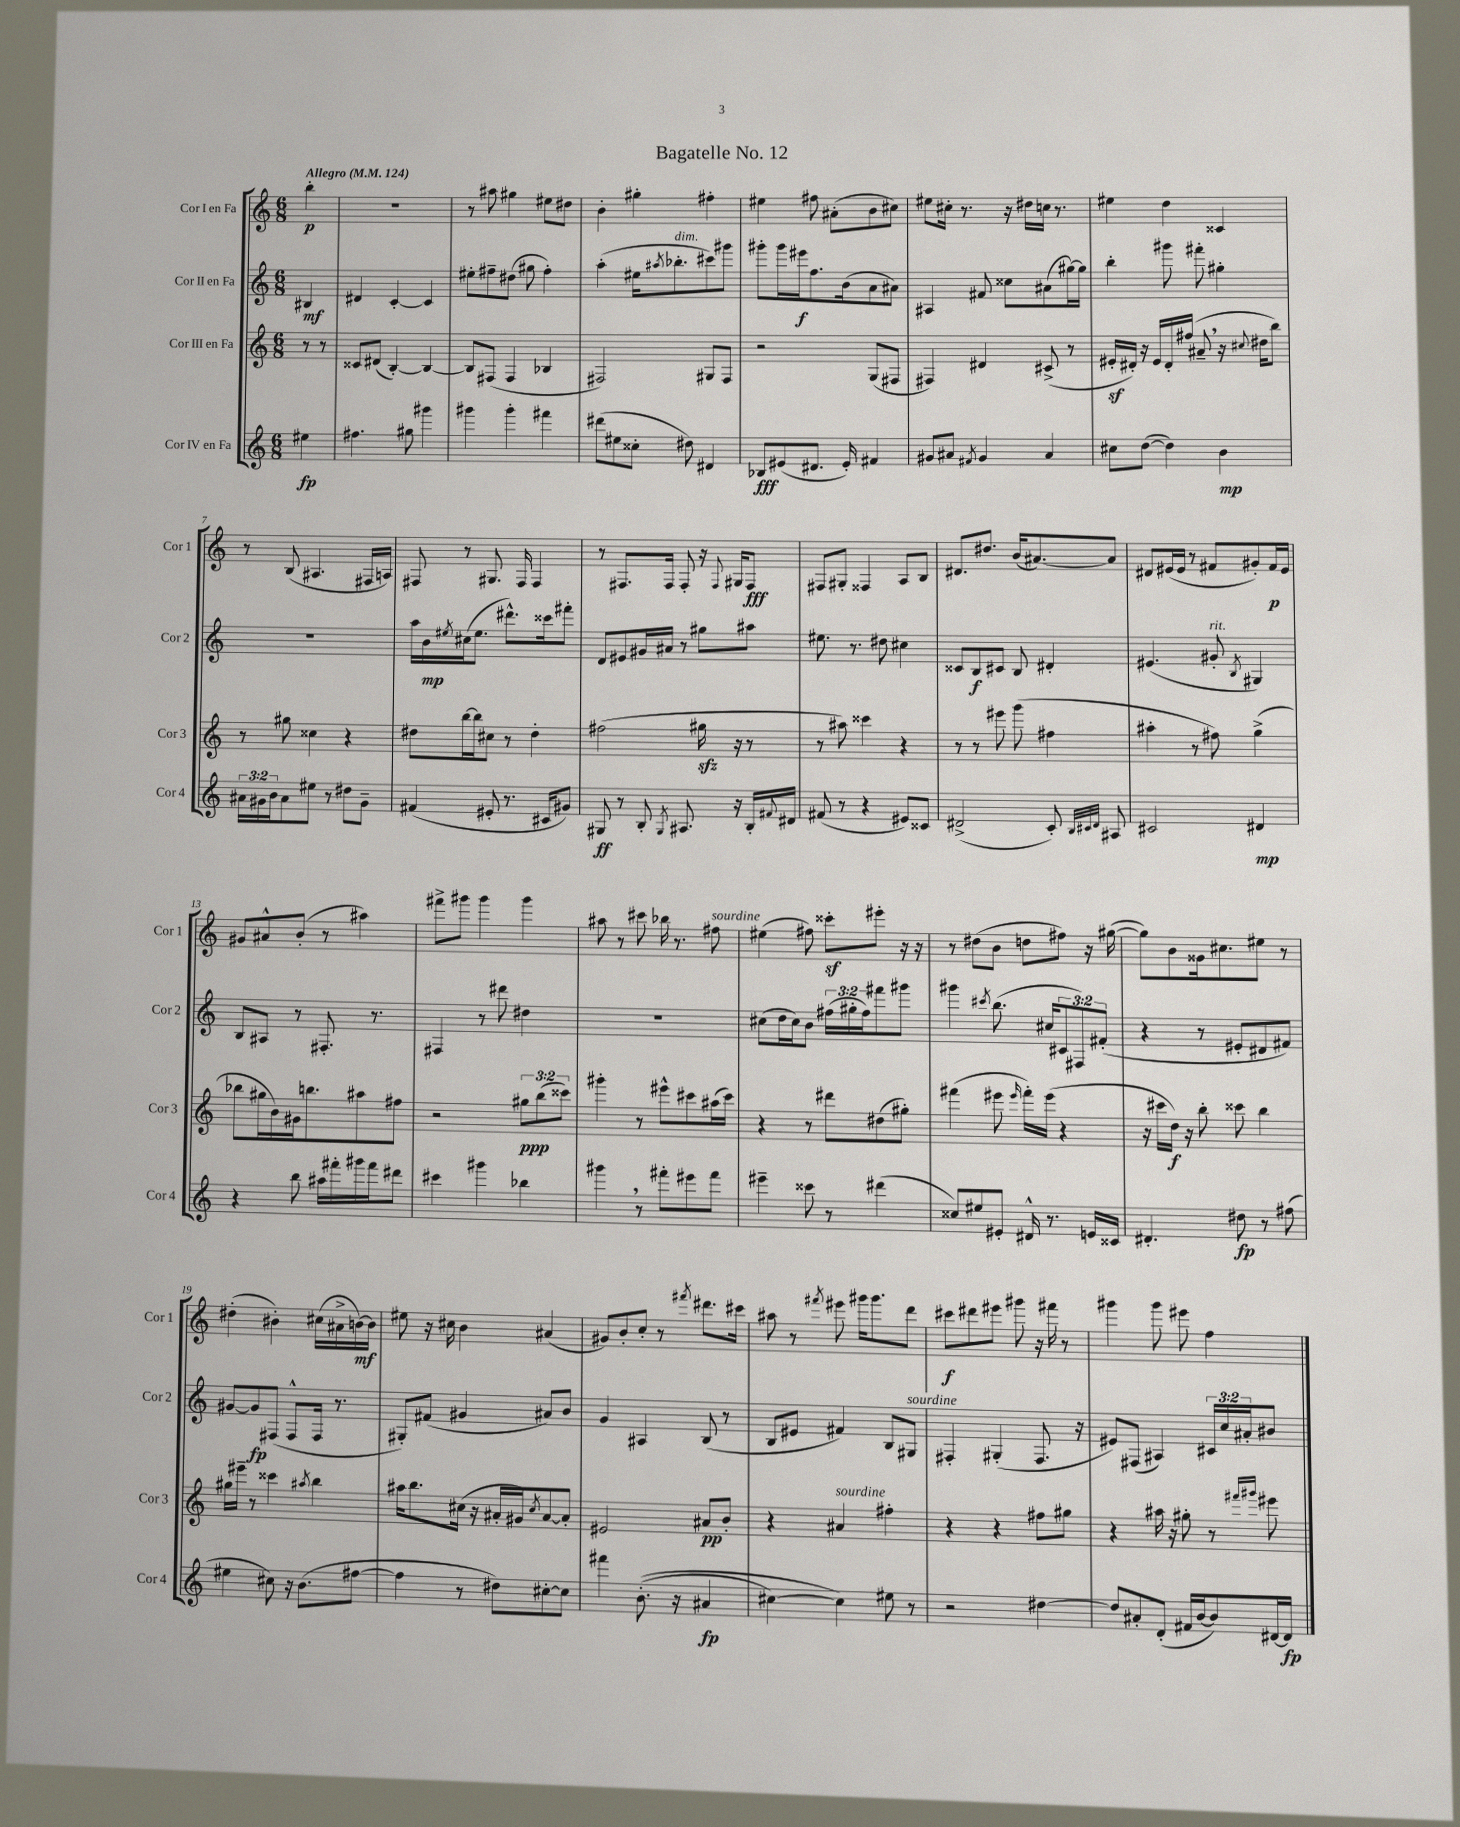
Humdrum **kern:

**kern	**kern	**kern	**kern
*staff4	*staff3	*staff2	*staff1
*clefG2	*clefG2	*clefG2	*clefG2
*k[]	*k[]	*k[]	*k[]
*M6/8	*M6/8	*M6/8	*M6/8
*MM124	*MM124	*MM124	*MM124
4ee#\	8r	4B#/	4bb'\
.	8r	.	.
=	=	=	=
4.ff#\	8c##/L	4d#/	2.r
.	(8d#/J	.	.
.	[4B'/)	[4c'/	.
8gg#\	.	.	.
4ggg#\	4B/_	4c/]	.
=	=	=	=
4ggg#\	8B/]L	8ee#'\L	8r
.	(8F#/J	8ff#~\	8aa#\
4ggg#'\	4F#/	(8dd#\J	4gg#\
.	.	8gg#\	.
4fff#\	4B-/	4ff#'\)	8ee#\L
.	.	.	8dd#\J
=	=	=	=
(8ddd#\L	2F#/)	(4aa'\	4b'\
8ee#\	.	.	.
8cc##'\J	.	16ee#\LK	4gg#'\
.	.	8qaa#/	.
.	.	8.bb-'\	.
8dd#\)	.	.	.
4d#/	8G#/L	8ccc#\)	4ff#'\
.	8F#/J	8ggg#\J	.
=	=	=	=
8B-/L	2r	8ggg#'\L	4ee#\
(8e#/	.	16ggg#\L	.
.	.	16eee#\J	.
8.d#/J	.	8.ff\	8ff#\
.	.	.	(8a#'\L
16e#'/)	.	(16b\k	.
4f#/	(8G/L	8a\	8b\
.	8F#/J	8a#\J)	8cc#\J)
=	=	=	=
8g#/L	4F#/)	4A#/	8ee#\L
8a#/J	.	.	16cc#'\Jk
.	.	.	8.r
8qf#/	.	.	.
4g#/	4d#/	8f#/	.
.	.	8cc##\L	16r
.	.	.	16dd#\LL
4a#/	(8c#^/	(8a#\	16cc\JJ
.	.	.	8.r
.	8r	[16gg#\L)	.
.	.	16gg#\]JJ	.
=	=	=	=
8cc#\L	16e#'/LL	4bb'\	4ee#\
.	16d#'/JJ)	.	.
([8dd\J	16r	.	.
.	16e#/LL	.	.
4dd\])	16d#'/	8ggg#\	4dd\
.	(16ff#/JJ	.	.
.	8a#~/	8fff#'\	.
4b\	16r	4gg#'\	4c##/
.	8qqcc#/	.	.
.	16dd#\LK	.	.
.	8bb\J)	.	.
=	=	=	=
24a#\LL	8r	2.r	8r
24g#\	.	.	.
24b\J	.	.	.
8a#\	8gg#\	.	(8B/
8ee#\J	4cc##\	.	4.A#/
8r	.	.	.
8dd#\L	4r	.	.
8g#~\J	.	.	16F#/LL
.	.	.	16A/JJ)
=	=	=	=
(4f#/	8dd#\L	16aa\LL	8F#/
.	.	16b\	.
.	.	8qee#/	.
.	[16bb\L	(16cc#\J	8r
.	16bb\]J	8.ee#\J	.
8e#'/	8cc#\J	.	8.G#/
8.r	8r	8.ddd#^^\L)	.
.	.	.	16F#/
.	4dd#'\	.	4F#/
16c#/LK	.	16ccc##\k	.
8g#/J)	.	8fff#'\J	.
=	=	=	=
8G#/	(2ff#\	8d/L	8r
8r	.	8e#/	8.F#/L
8B'/	.	16g#/L	.
.	.	16a#/JJ	16F#/Jk
8qG#/	.	.	.
8.A#/	.	8r	8F#'/
.	16gg#\	8gg#\L	16r
.	.	.	8qqF#/
16r	16r	.	16G#/LK
16B'/LL	8r	8aa#\J	8F#/J
8qqf#/	.	.	.
16d#/JJ	.	.	.
=	=	=	=
(8f#/	8r	8.ee#\	8F#/L
8r	8aa#\)	.	8G#'/J
.	.	8.r	.
4r	4ccc##\	.	4F##/
.	.	8dd#\	.
8e#/L)	4r	4cc#\	8A/L
8c##/J	.	.	8B/J
=	=	=	=
(2d#^/	8r	8c##/L	8.d#/L
.	8r	8B/	.
.	.	.	8.dd#/J
.	8eee#\	8c#/J	.
.	(8ggg\	8B/	(16b/LK
.	.	.	[8.a#/)
8c'/)	4ff#\	4d#'/	.
32qqB/LLL	.	.	.
32qqc#/	.	.	.
32qqd#/JJJ	.	.	.
8A#/	.	.	8a#/]J
=	=	=	=
2c#/	4aa#'\	(4.e#/	8d#/L
.	.	.	(16e#/L
.	.	.	16e#/JJ
.	8r	.	8r
.	8ff#\)	8g#'/	8f#/L
.	.	8qB/	.
4d#/	(4gg^\	4G#/)	8g#'/)
.	.	.	16f#/L
.	.	.	16e#/JJ
=	=	=	=
4r	8bb-\L	8B/L	8g#/L
.	16gg#\L	8A#/J	8a#^^/
.	16b\)	.	.
8bb\	16g#\J	8r	(8b'/J
.	8.bb\	.	.
16aa#\LL	.	8.F#'/	8r
16fff#'\	.	.	.
16ggg#\	8aa#\	.	4aa#\)
16fff#\J	.	8.r	.
8ddd#\J	8ff#\J	.	.
=	=	=	=
4ccc#\	2r	4F#/	8fff#^\L
.	.	.	8ggg#\J
4ggg#\	.	8r	4ggg#\
.	.	8ddd#\	.
4bb-\	12gg#\L	4dd#\	4ggg#\
.	(12bb\	.	.
.	12ccc##\J)	.	.
=	=	=	=
4ggg#\	4ggg#'\	2.r	8aa#\
.	.	.	8r
8r	8r	.	8ccc#\
8fff#'\L	8eee#^^\L	.	16bb-\
.	.	.	8.r
8eee#\	8ccc#\	.	.
8fff#\J	(16aa#\L	.	8ff#\
.	16ccc#\JJ)	.	.
=	=	=	=
4eee#~\	4r	(8cc#\L	(4ee#\
.	.	16dd\L	.
.	.	16cc#\J)	.
8ccc##\	8r	8b\J	8ff#\)
8r	8ddd#\L	(24ff#\LL	8ccc##'\L
.	.	24gg#'\	.
.	.	24ff#\J)	.
(4ddd#\	(8dd#\	8fff#\	8eee#'\J
.	8gg#'\J)	8ggg#\J	16r
.	.	.	16r
=	=	=	=
8cc##/L)	(4fff#\	4ggg#\	8r
8ee#/	.	.	(8dd#\L
.	.	8qccc#/	.
8e#'/J	8eee#\	(8.bb\	8b\J
.	16qqeee#/	.	.
16d#^^/	16fff#'\LL)	.	8dd\L
8.r	(16eee#\JJ	16cc#/LK	.
.	4r	12c#/	8ff#\J)
.	.	12F#/)	.
16e/LL	.	.	16r
.	.	(12f#'/J	.
16c##/JJ	.	.	([16gg#\
=	=	=	=
4.d#'/	16r	4r	8gg#\]L)
.	16ccc#\LL	.	.
.	16dd\JJ)	.	8b\
.	16r	.	.
.	8bb'\	8r	16g##\k
.	.	.	8.cc#\
8dd#\	8ccc##\	8e#'/L	.
8r	4bb\	8d#/	8ee#\J
(8ff#\	.	8f#/J)	8r
=	=	=	=
4ee#\	16gg#\LL	[8g#/L	(4dd#'\
.	16eee#~\JJ	.	.
.	8r	8g#/]	.
8cc#\)	4ccc##\	(8F#/J	4b#'\)
16r	.	8F#^^/L	.
(8.b\L	.	.	.
.	8qaa#/	.	.
.	4bb\	16F#/Jk	(16cc#\LL
.	.	8.r	16a#^\
[8ff#\J	.	.	[16b\)
.	.	.	16b\]JJ
=	=	=	=
4ff#\]	16aa#\LK	8G#'/L)	8ee#\
.	8.bb\	.	.
.	.	(8f#/J	16r
.	.	.	16cc#\
8r	(16cc#\Jk	4g#/	4b\
.	16r	.	.
8dd#\L)	16a#'/LL	.	.
.	16g#/J)	.	.
.	8qcc#/	.	.
[8cc#'\	[8a#/	8a#/L)	(4a#/
8cc#\]J	8a#'/]J	8b/J	.
=	=	=	=
4fff#\	2e#/	4g/	8g#/L)
.	.	.	8b'/
&((8.b'\	.	4A#/	8cc'/J
.	.	.	8r
16r	.	.	.
.	.	.	8qfff#/
4a#/	8a#/L	(8B/	8.ddd#\L
.	8b'/J	8r	.
.	.	.	16ccc#\Jk
=	=	=	=
[4cc#\)	4r	8B/L	8aa#\
.	.	8e#/J	8r
.	.	.	8qfff#/
4cc#\]&)	4a#/	4f#/)	8eee#\
.	.	.	16ggg#\LK
.	.	.	8.ggg#\
8ee#\	4ff#'\	8B/L	.
8r	.	8G#/J	8ddd\J
=	=	=	=
2r	4r	4F#'/	8ccc#\L
.	.	.	8ddd#\
.	4r	(4G#'/	8eee#\J
.	.	.	8ggg#\
[4dd#\	8ff#\L	8.F#/	16r
.	.	.	16fff#\
.	8gg#\J	.	8r
.	.	16r	.
=	=	=	=
8dd#/]L	4r	8e#/L)	4ggg#\
8a#'/	.	(8F#/J	.
(8d'/J	16aa#\	4A#/)	8ggg#\
.	16r	.	.
16f#/LL	8gg#'\	.	8eee#\
[16b/J	.	.	.
8b/])	8r	24c#/LL	4ff\
.	.	24cc/	.
.	.	24a#'/J	.
.	16qqfff#/LL	.	.
.	16qqggg#/JJ	.	.
[16d#/L	8eee#\	8b#/J	.
16d#/]JJ	.	.	.
==	==	==	==
*-	*-	*-	*-
